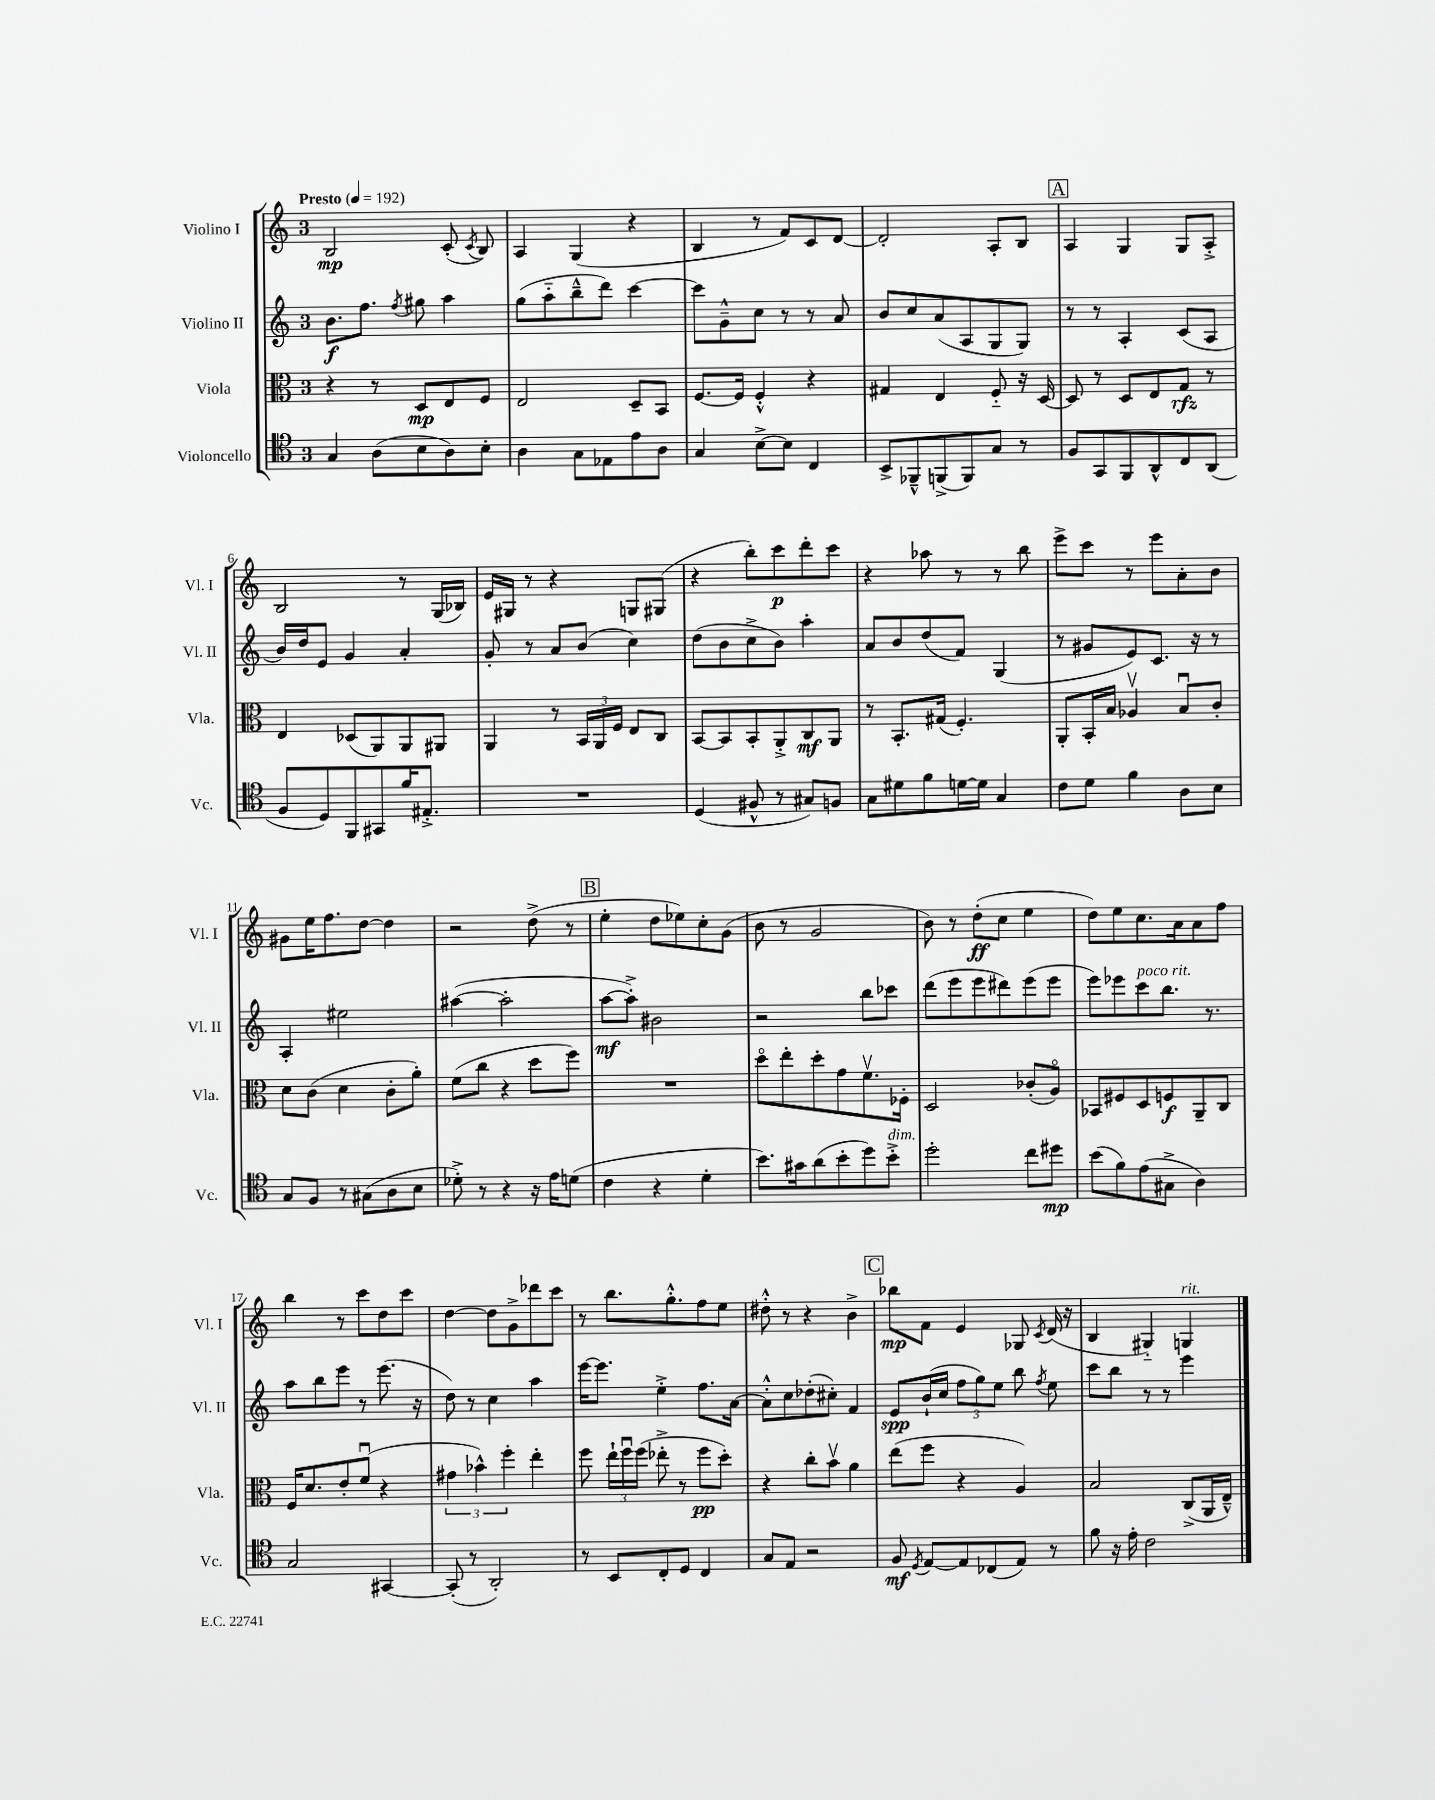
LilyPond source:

<<
\new StaffGroup <<
\new Staff = "s0" \with { instrumentName = "Violino I" shortInstrumentName = "Vl. I" } {
    \clef treble \key c \major \once \override Staff.TimeSignature.style = #'single-digit \time 3/4 \tempo "Presto" 4 = 192
    \autoBeamOff b2\mp c'8-.( \acciaccatura { c'8 } b8) |
    a4 g4( r4 |
    b4 r8 f'8[) c'8 d'8]~ |
    d'2-. a8[-. b8] |
    \mark \markup { \box "A" } a4 g4 g8[ a8]-.-> |
    b2 r8 g16[( bes16]) |
    e'16[ gis16] r8 r4 g8[ gis8]( |
    r4 b''8[-.) c'''8\p d'''8-. c'''8] |
    r4 aes''8 r8 r8 b''8 |
    e'''8[-> c'''8] r8 e'''8[ a'8-. b'8] |
    gis'8[ e''16 f''8. d''8]~ d''4 |
    r2 d''8->( r8 |
    \mark \markup { \box "B" } e''4-. d''8[ ees''8) c''8-. g'8]( |
    b'8 r8 g'2 |
    b'8) r8 d''8[-.\ff( c''8] e''4 |
    d''8[) e''8 c''8. a'16 a'8 f''8] |
    b''4 r8 c'''8[ d''8 c'''8] |
    d''4~ d''8[ g'8-> des'''8 c'''8] |
    r8 b''8.[ g''8.-.-^ f''8 e''8] |
    dis''8-.-^ r8 r4 b'4-> |
    \mark \markup { \box "C" } bes''8[\mp f'8] e'4 ges8 \acciaccatura { c'8 } d'16( r16 |
    b4 gis4-_) g4^\markup { \italic "rit." } \bar "|." |
}
\new Staff = "s1" \with { instrumentName = "Violino II" shortInstrumentName = "Vl. II" } {
    \clef treble \key c \major \once \override Staff.TimeSignature.style = #'single-digit \time 3/4
    \autoBeamOff b'8.[\f f''8.] \acciaccatura { f''8 } gis''8 a''4 |
    g''8[( a''8-_ b''8---^ d'''8]) c'''4~ |
    c'''8[ g'8---^ c''8] r8 r8 a'8 |
    b'8[ c''8 a'8( a8 g8 g8]) |
    \mark \markup { \box "A" } r8 r8 a4-. c'8[( a8] |
    b'16[) d''16 e'8] g'4 a'4-. |
    g'8-. r8 a'8[ b'8]( c''4) |
    d''8[( b'8 c''8-> b'8]) a''4-. |
    a'8[ b'8 d''8( f'8]) g4( |
    r8 gis'8[ e'8) c'8.] r16 r8 |
    a4-. eis''2 |
    ais''4~( ais''2-. |
    \mark \markup { \box "B" } a''8[~\mf a''8]-.->) bis'2 |
    r2 b''8[ ces'''8] |
    d'''8[( e'''8 e'''8 dis'''8) e'''8( e'''8] |
    e'''8[) ees'''8 c'''8^\markup { \italic "poco rit." } b''8.] r8. |
    a''8[ b''8 e'''8] r8 e'''8.( r16 |
    d''8) r8 c''4 a''4 |
    e'''16[~ e'''8.] e''4-.-> f''8.[ a'16]~ |
    a'8[-.-^ c''8 des''8-.( cis''8]-.) f'4 |
    \mark \markup { \box "C" } e'8[\spp b'16-!( c''16] \tuplet 3/2 { f''8[ g''8) e''8] } b''8 \acciaccatura { f''8 } e''8 |
    c'''8[ b''8] r8 r8 e'''4 \bar "|." |
}
\new Staff = "s2" \with { instrumentName = "Viola" shortInstrumentName = "Vla." } {
    \clef alto \key c \major \once \override Staff.TimeSignature.style = #'single-digit \time 3/4
    \autoBeamOff r4 r8 d8[\mp e8 f8] |
    e2 d8[-- b,8] |
    f8.[~ f16] f4-.-^ r4 |
    gis4 e4 f8-_ r16 d16~ |
    \mark \markup { \box "A" } d8 r8 d8[ e8 g8]\rfz r8 |
    e4 des8[( a,8) a,8 ais,8] |
    a,4 r8 \tuplet 3/2 { b,16[ a,16 f16] } e8[ c8] |
    b,8[~ b,8 b,8-. a,8-.-> c8\mf a,8] |
    r8 b,8.[-. gis16]( f4.-.) |
    a,8[-. b,16-. b16] aes4\upbow b8[\downbow c'8]-. |
    d'8[ c'8]( d'4 c'8[-. a'8]-.) |
    f'8[( c''8] r4 d''8[ f''8]) |
    \mark \markup { \box "B" } R2. |
    d''8[\flageolet e''8-. d''8-. g'8 f'8.\upbow fes16]-. |
    d2 ces'8[-.( a8]\flageolet) |
    bes,8[ fis8 d8 f8\f a,8-- c8] |
    f16[ d'8. e'8-. f'8]\downbow( r4 |
    \tuplet 3/2 { gis'4 bes'4-^) f''4-. } e''4-. |
    f''8 \tuplet 3/2 { e''16[-! f''16\downbow f''16]( } ees''8-.-> r8 f''8[\pp d''8]-.) |
    r4 c''8[-. b'8]\upbow a'4 |
    \mark \markup { \box "C" } e''8[( f''8] r4 a4) |
    b2 c8[->( a,16 e16]---^) \bar "|." |
}
\new Staff = "s3" \with { instrumentName = "Violoncello" shortInstrumentName = "Vc." } {
    \clef tenor \key c \major \once \override Staff.TimeSignature.style = #'single-digit \time 3/4
    \autoBeamOff g4 a8[( b8 a8) b8]-. |
    a4 g8[ ees8 e'8 a8] |
    g4 b8[~-> b8] c4 |
    b,8[-> fes,8---^ f,8->( f,8) g8] r8 |
    \mark \markup { \box "A" } f8[ g,8 f,8 a,8-^ c8 a,8]( |
    f8[ d8) f,8 gis,8 f'16 eis8.]-.-> |
    R2. |
    d4( fis8-^ r8 gis8[) f8] |
    g8[ dis'8 f'8 d'16~ d'16] g4 |
    c'8[ d'8] f'4 a8[ b8] |
    g8[ f8] r8 gis8[( a8 b8] |
    des'8-.->) r8 r4 r16 e'16[ d'8]( |
    \mark \markup { \box "B" } c'4 r4 d'4-. |
    b'8.[) gis'16 a'8( b'8-. d''8) b'8]-.->^\markup { \italic "dim." } |
    d''2-. c''8[ dis''8]\mp |
    b'8[( f'8) e'8( gis8]-> a4) |
    g2 gis,4~ |
    gis,8-.( r8 a,2-.) |
    r8 b,8[ c8-. d8] c4 |
    g8[ e8] r2 |
    \mark \markup { \box "C" } f8\mf \acciaccatura { d8 } e8[~ e8 ces8( e8]) r8 |
    f'8 r16 e'16-. c'2 \bar "|." |
}
>>
>>
